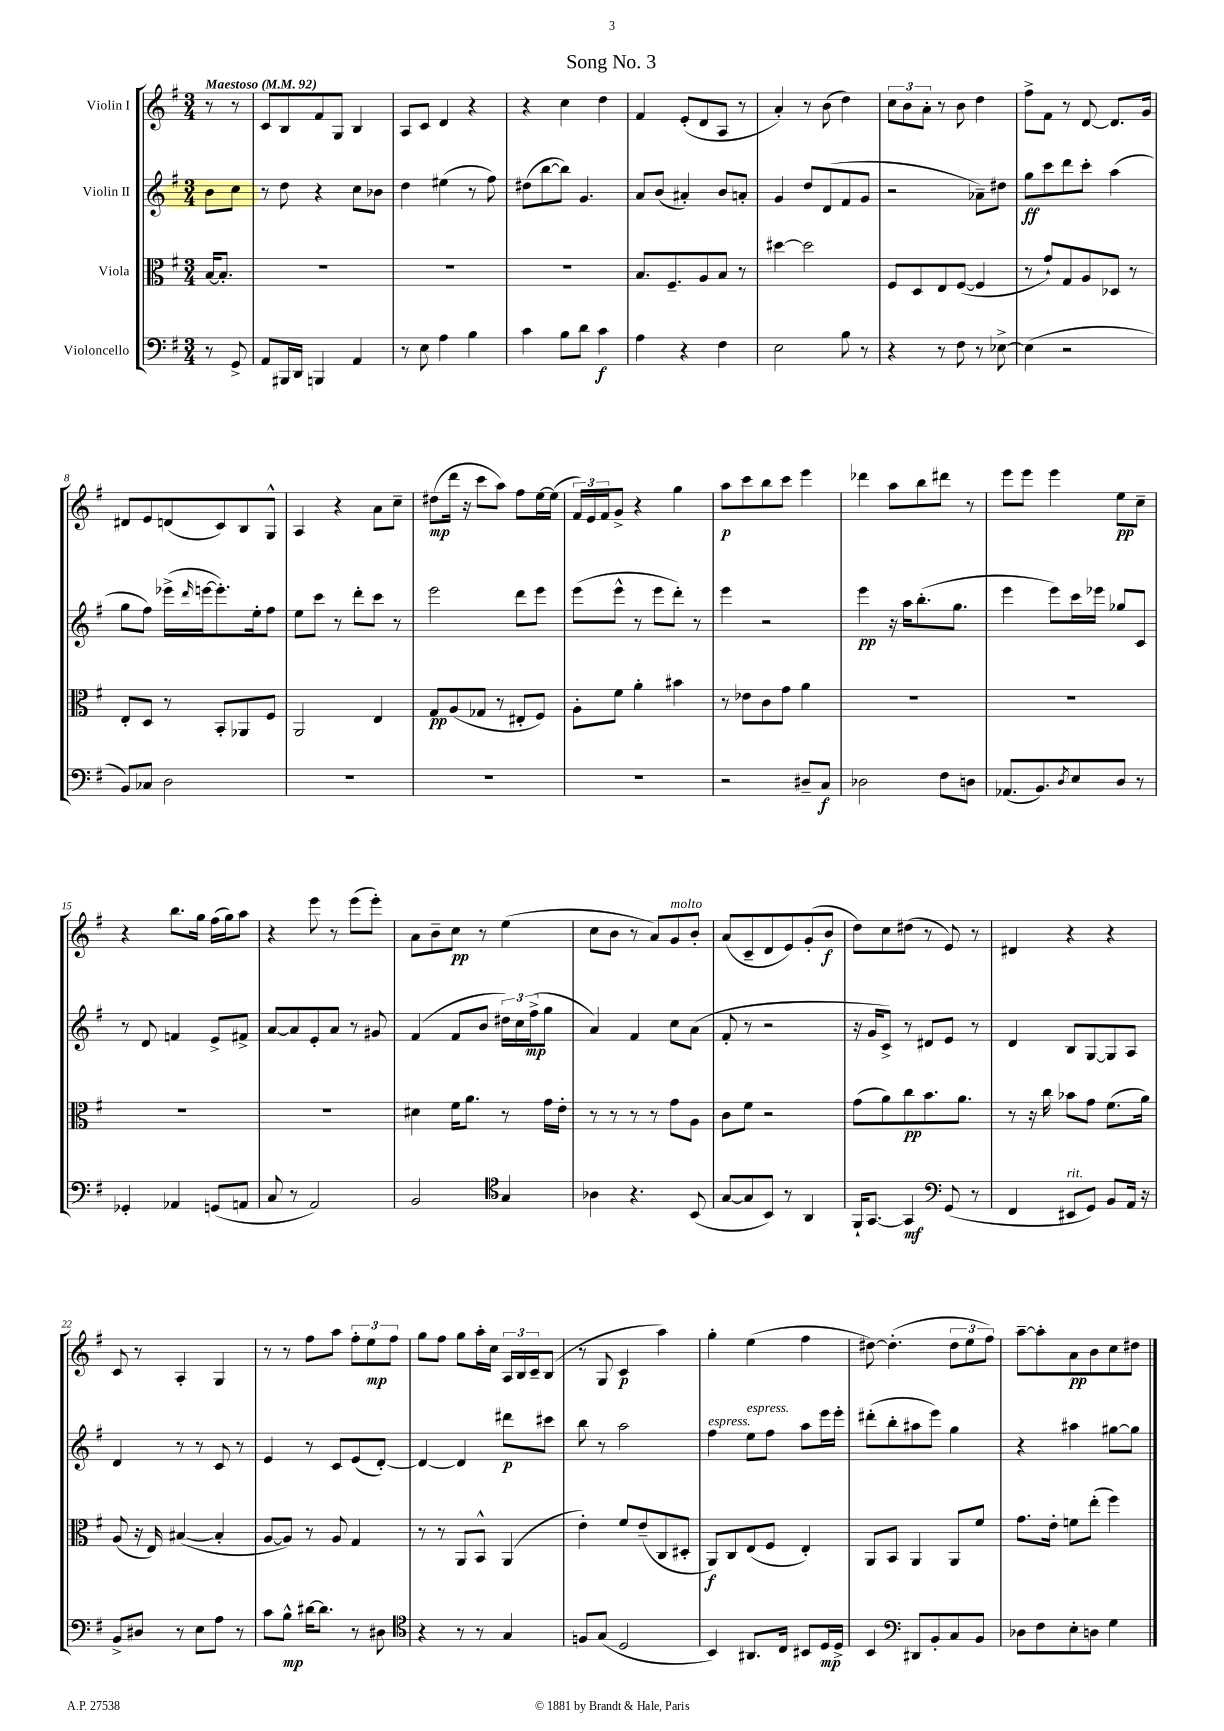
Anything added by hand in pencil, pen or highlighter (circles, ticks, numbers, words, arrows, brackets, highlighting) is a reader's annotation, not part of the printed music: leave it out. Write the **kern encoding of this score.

**kern	**kern	**kern	**kern
*staff4	*staff3	*staff2	*staff1
*clefF4	*clefC3	*clefG2	*clefG2
*k[f#]	*k[f#]	*k[f#]	*k[f#]
*M3/4	*M3/4	*M3/4	*M3/4
*MM92	*MM92	*MM92	*MM92
8r	[16B	8b	8r
.	8.B']	.	.
8GG^	.	8cc	8r
=	=	=	=
8AA	2.r	8r	8c
16BBB#	.	8dd	8B
16DD	.	.	.
4BBB	.	4r	8f#
.	.	.	8G
4AA	.	8cc	4B
.	.	8b-	.
=	=	=	=
8r	2.r	4dd	8A
8E	.	.	8c
4A	.	(4ee#	4d
4B	.	8r	4r
.	.	8ff#)	.
=	=	=	=
4c	2.r	(8dd#	4r
.	.	[8bb	.
8B	.	8bb])	4cc
8d	.	4.g	.
4c	.	.	4dd
=	=	=	=
4A	8.B	8a	4f#
.	.	(8b	.
.	8.F#~	.	.
4r	.	4a#')	(8e'
.	8A	.	8d
4F#	8B	8b	8A
.	8r	8a'	8r
=	=	=	=
2E	[4dd#	4g	4a')
.	2dd#]	8dd	8r
.	.	(8d	(8b
8B	.	8f#	4dd)
8r	.	8g	.
=	=	=	=
4r	8F#	2r	12cc
.	.	.	12b
.	8D	.	.
.	.	.	12a'
8r	8E	.	8r
8F#	([8F#	.	8b
8r	4F#]	8a-~)	4dd
[8E-^	.	8dd#	.
=	=	=	=
(4E-]	8r	8gg	8ff#^
.	8g`)	8ccc	8f#
2r	8G	8ddd	8r
.	8A	8ccc'	[8d
.	8D-	(4aa	8.d]
.	8r	.	.
.	.	.	16g
=	=	=	=
8BB)	8E'	8gg	8d#
8C-	8D	8ff#)	8e
2D	8r	(16eee-^	(8d
.	.	16qqddd	.
.	.	[16eee	.
.	8BB'	8.eee'])	8c)
.	8AA-	.	8B
.	.	16ee'	.
.	8F#	8ff#	8G^^
=	=	=	=
2.r	2AA	8ee	4A
.	.	8ccc	.
.	.	8r	4r
.	.	8ddd'	.
.	4E	8ccc	8a
.	.	8r	8cc~
=	=	=	=
2.r	8G	2eee	(8dd#
.	(8A	.	16ddd
.	.	.	16r
.	8G-	.	8ccc
.	8r	.	8aa)
.	8E#'	8ddd	8ff#
.	8F#)	8eee	[16ee
.	.	.	(16ee]
=	=	=	=
2.r	8A'	(8eee	24f#)
.	.	.	24e
.	.	.	24f#
.	8f#	8eee^^	8g^
.	4a'	8r	4r
.	.	8eee	.
.	4b#	8ddd')	4gg
.	.	8r	.
=	=	=	=
2r	8r	4eee	8aa
.	8e-	.	8ccc
.	8c	2r	8bb
.	8g	.	8ccc
8D#~	4a	.	4eee
8C	.	.	.
=	=	=	=
2D-	2.r	4eee	4ddd-
.	.	16r	8aa
.	.	16aa	.
.	.	(8.bb'	8bb
8F#	.	.	8ddd#
.	.	8.gg	.
8D	.	.	8r
=	=	=	=
(8.AA-	2.r	4eee	8eee
.	.	.	8eee
8.BB)	.	.	.
.	.	8eee)	4eee
8qD	.	.	.
8E	.	16ccc	.
.	.	16eee-	.
8D	.	8gg-	8ee
8r	.	8c	8cc~
=	=	=	=
4GG-'	2.r	8r	4r
.	.	8d	.
4AA-	.	4f	8.bb
.	.	.	16gg
(8GG	.	8e^	(16ff#
.	.	.	16gg)
8AA	.	8f#^	8aa
=	=	=	=
8C	2.r	[8a	4r
8r	.	8a]	.
2AA)	.	8e'	8eee
.	.	8a	8r
.	.	8r	(8eee
.	.	8g#	8eee')
=	=	=	=
2BB	4d#	(4f#	8a
.	.	.	8b~
.	16f#	8f#	8cc
.	8.a	.	.
.	.	8b	8r
*clefC4	*	*	*
4G	8r	24dd#)	(4ee
.	.	24cc	.
.	.	(24ff#^	.
.	16g	8gg	.
.	16e'	.	.
=	=	=	=
4A-	8r	4a)	8cc
.	8r	.	8b
4.r	8r	4f#	8r
.	8r	.	8a)
.	8g	8cc	8g
(8BB	8A	(8a	8b'
=	=	=	=
[8G	8c	8f#'	(8a
8G]	8f#	8r	8c~
8BB)	2r	2r	8d
8r	.	.	8e)
4AA	.	.	(8g'
.	.	.	8b
=	=	=	=
16FF#`	(8g	16r	8dd)
[8.GG	.	16g	.
.	8a)	8c^)	8cc
4GG]	8cc	8r	(8dd#
.	8.b	8d#	8r
*clefF4	*	*	*
(8GG	.	8e	8e)
.	8.a	.	.
8r	.	8r	8r
=	=	=	=
4FF#	8r	4d	4d#
.	16r	.	.
.	16cc	.	.
8EE#	8b-	8B	4r
8GG)	8g	[8G	.
8BB	(8.f#	8G]	4r
16AA	.	8A	.
16r	16a)	.	.
=	=	=	=
8BB^	(8A	4d	8c
8D#	16r	.	8r
.	16E)	.	.
8r	([4B#	8r	4A'
8E	.	8r	.
8A	4B#']	8c	4G
8r	.	8r	.
=	=	=	=
8c	[8A	4e	8r
8B^^	8A])	.	8r
[16d#	8r	8r	8ff#
8.d#]	.	.	.
.	8A	8c	8aa
8r	4G	(8e	12ff#'
.	.	.	12ee
8D#	.	[8d')	.
.	.	.	12ff#
=	=	=	=
*clefC4	*	*	*
4r	8r	4d_	8gg
.	8r	.	8ff#
8r	8AA	4d]	8gg
8r	8BB^^	.	16aa'
.	.	.	16cc
4G	(4AA	8ddd#	24A
.	.	.	24B
.	.	.	24c~
.	.	8ccc#	(8B
=	=	=	=
8F	4e')	8bb	8r
(8G	.	8r	8G
2D	8f#	2aa	4c
.	(8e~	.	.
.	8C	.	4aa)
.	8D#'	.	.
=	=	=	=
4BB)	8AA)	4ff#	4gg'
.	8C	.	.
8.AA#	(8E	8ee	(4ee
.	8F#	8ff#	.
16C	.	.	.
8BB#	4E')	8aa	4ff#
16D	.	16eee	.
16D^	.	16eee'	.
=	=	=	=
4BB	8AA	(8ddd#'	[8dd#)
.	8BB	8bb'	(4.dd#']
*clefF4	*	*	*
8DD#	4AA	8aa#	.
8BB'	.	8eee)	.
8C	8AA	4gg	12dd#
.	.	.	12ee
8BB	8f#	.	.
.	.	.	12ff#)
=	=	=	=
8D-	8.g	4r	[8aa~
8F#	.	.	8aa']
.	16e'	.	.
8E'	8f	4aa#	8a
8D	(8ee'	.	8b
4G	4ff#)	[8gg#	8cc
.	.	8gg#]	8dd#
==	==	==	==
*-	*-	*-	*-
